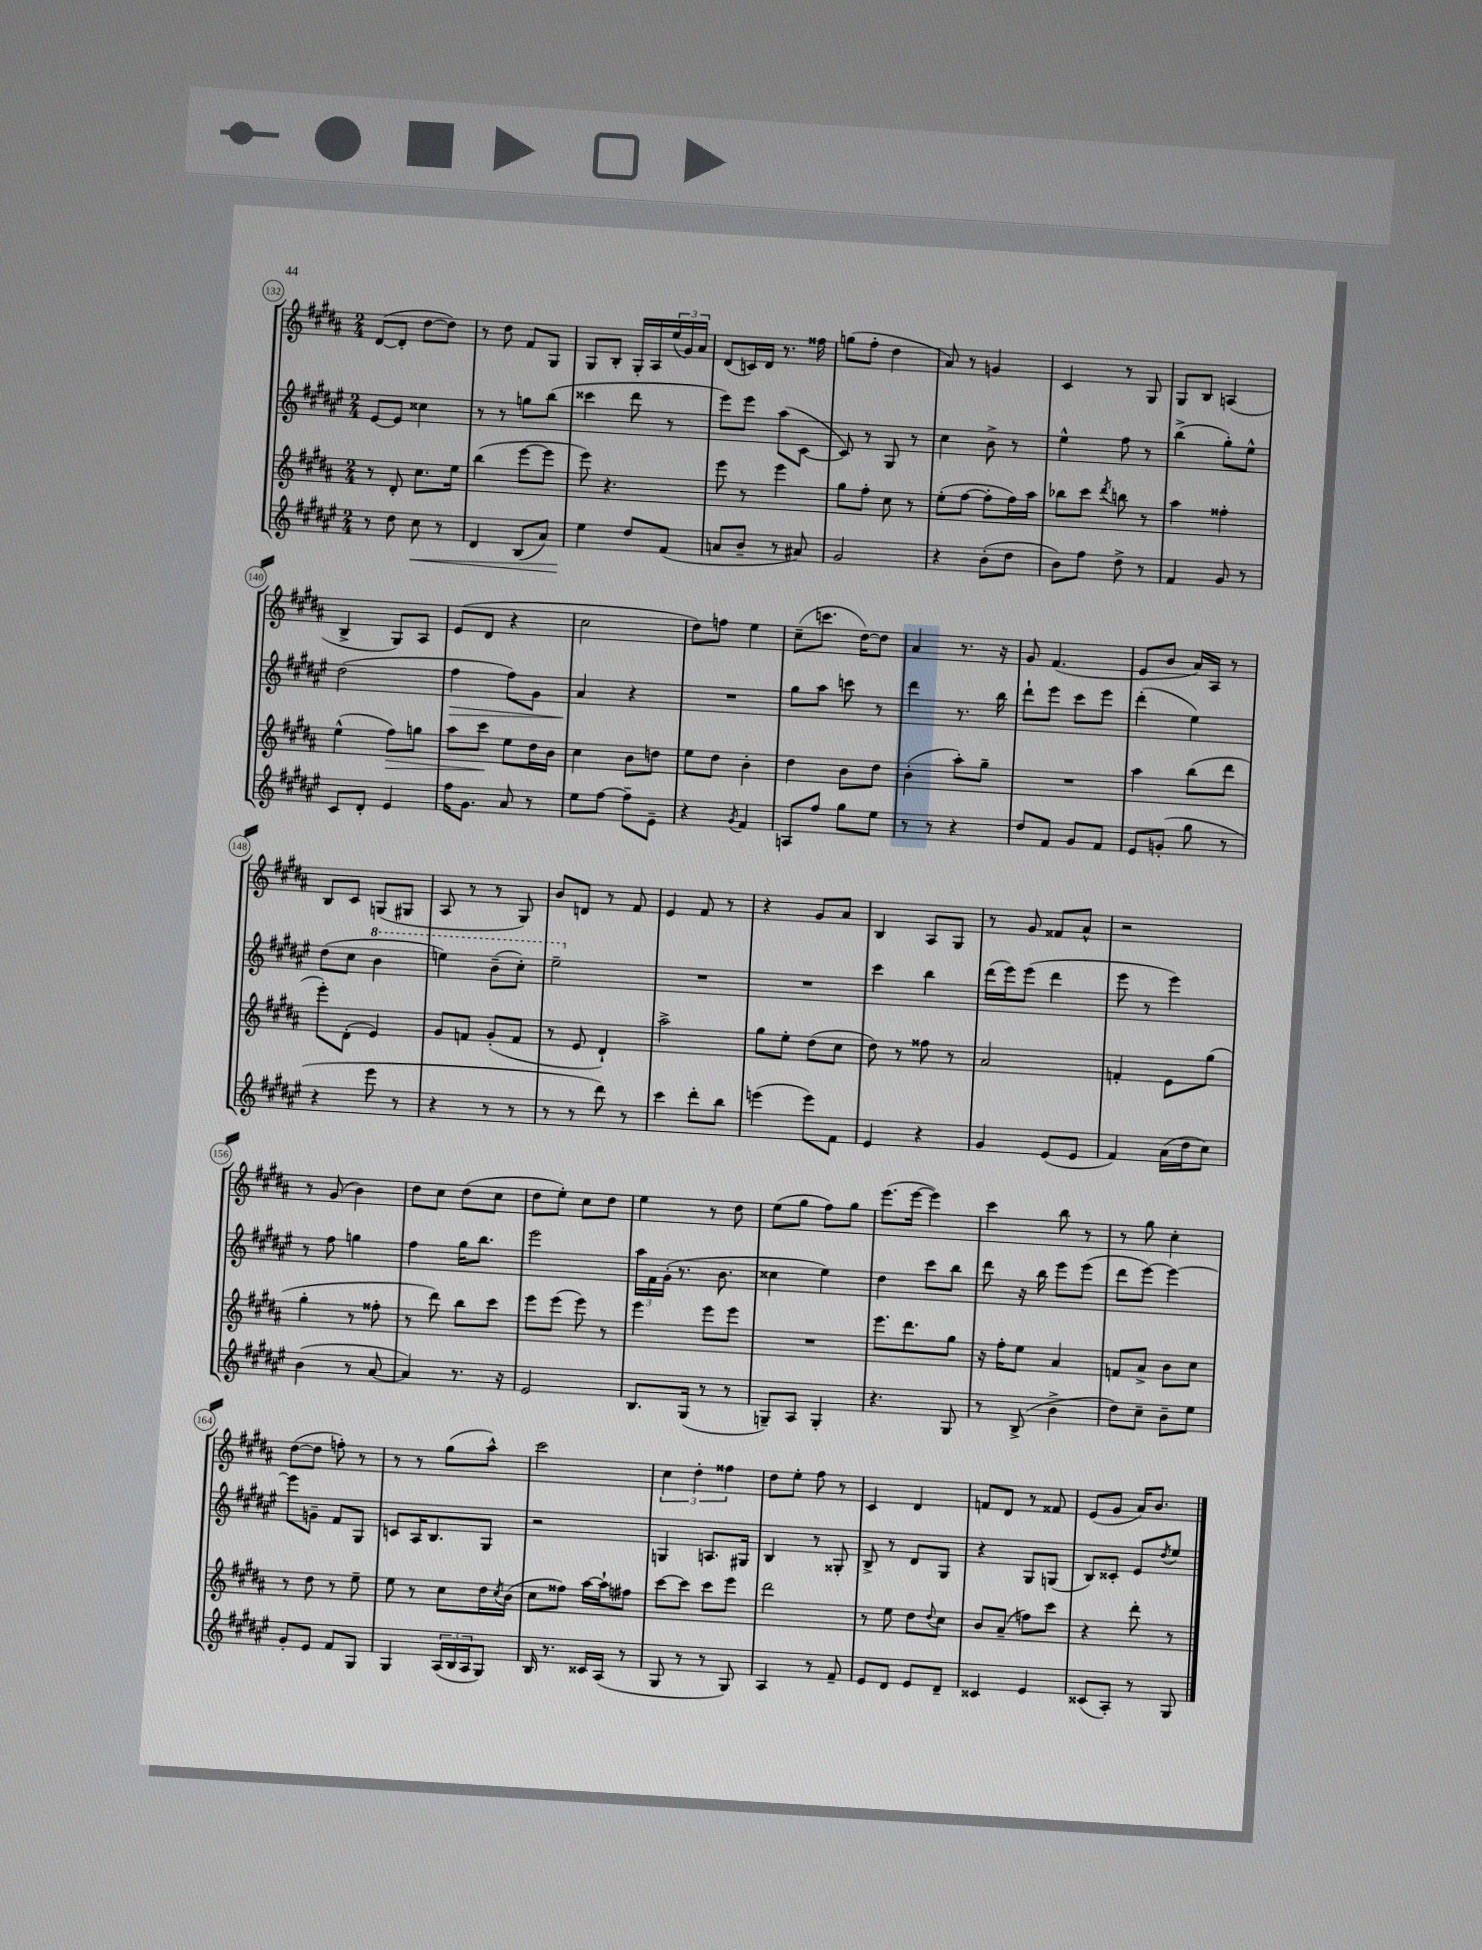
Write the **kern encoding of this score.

**kern	**dynam	**kern	**dynam	**kern	**dynam	**kern
*part4	*part4	*part3	*part3	*part2	*part2	*part1
*staff4	*staff4	*staff3	*staff3	*staff2	*staff2	*staff1
*clefG2	*	*clefG2	*	*clefG2	*	*clefG2
*k[f#c#g#d#a#e#]	*	*k[f#c#g#d#a#]	*	*k[f#c#g#d#a#e#]	*	*k[f#c#g#d#a#]
*M2/4	*	*M2/4	*	*M2/4	*	*M2/4
=132	=132	=132	=132	=132	=132	=132
8r	.	8r	.	[8e#/L	.	([8d#/L
8dd#\	.	8d#'/	.	8e#/J]	.	8d#'/J]
!	!LO:HP:b	!	!	!	!	!
8cc#\	<	8.cc#\L	.	4cc##X\	.	[8dd#\L
8r	.	.	.	.	.	8dd#\J])
.	.	16ee\Jk	.	.	.	.
=133	=133	=133	=133	=133	=133	=133
4d#/	.	(4bb\	.	8r	.	8r
.	.	.	.	8r	.	8dd#\
(8B/L	.	[8eee\L	.	8ggn\L	.	8f#/L
8a#/J)	.	8eee\J]	.	(8bb\J	.	8G#/J
=134	=134	=134	=134	=134	=134	=134
4ee#\	.	8eee\)	.	4ccc##X\	.	8G#/L
.	.	4.r	.	.	.	8B'/J
8dd#/L	[	.	.	8ddd#\	.	16G#'/LL
.	.	.	.	.	.	16A#/
(8f#/J	.	.	.	8r	.	(24ee/
.	.	.	.	.	.	24g#/)
.	.	.	.	.	.	24a#/JJ
=135	=135	=135	=135	=135	=135	=135
8an/L	.	8eee\	.	8eee#\L)	.	(8d#/L
8b~/J	.	8r	.	8eee#\J	.	16cn/L)
.	.	.	.	.	.	16d#/JJ
8r	.	4eee\	.	(8aa#\L	.	8.r
8a#X/)	.	.	.	[8c#\J	.	.
.	.	.	.	.	.	16ff##X\
=136	=136	=136	=136	=136	=136	=136
2g#/	.	8gg#\L	.	8c#/])	.	(8ggn\L
.	.	8ff#'\J	.	8r	.	8ff#'\J
.	.	8cc#\	.	8G#/	.	4dd#\
.	.	8r	.	8r	.	.
=137	=137	=137	=137	=137	=137	=137
4r	.	(8ee'\L	.	4cc#\	.	8a#/)
.	.	[8ff#\J	.	.	.	8r
(8b'\L	.	8ff#'\L]	.	8b^\	.	4gn/
8dd#\J	.	16ff#\L)	.	8r	.	.
.	.	16aa#\JJ	.	.	.	.
=138	=138	=138	=138	=138	=138	=138
8b\L)	.	8bb-X\L	.	4ee#^^\	.	4c#/
8ff#\J	.	8ccc#\J	.	.	.	.
.	.	8qddd#/	.	.	.	.
8dd#^\	.	8bbn\	.	8ff#\	.	8r
8r	.	8r	.	8r	.	8G#/
=139	=139	=139	=139	=139	=139	=139
4f#/	.	4aa#\	.	(4bb^\	.	8G#/L
.	.	.	.	.	.	8B/J
8g#/	.	4ff##X'\	.	8gg#'\L)	.	(4An/
8r	.	.	.	8ee#^^\J	.	.
!!LO:LB:g=z
=140	=140	=140	=140	=140	=140	=140
8c#/L	.	(4ee^^\	.	(2dd#\	.	4B^/
8d#'/J	.	.	.	.	.	.
!	!	!	!LO:HP:b	!	!	!
4e#/	.	8ff#\L)	>	.	.	8G#/L)
.	.	8ggn\J	.	.	.	8A#/J
=141	=141	=141	=141	=141	=141	=141
!	!	!	!	!	!LO:HP:b	!
16ff#\KL	.	8aa#\L	.	4ff#\	>	(8e/L
8.g#\J	.	.	.	.	.	.
.	.	8ccc#\J	.	.	.	8d#/J
8a#/	.	8ee\L	]	8ff#\L)	.	4r
8r	.	16dd#\L	.	8g#\J	.	.
.	.	16b\JJ	.	.	.	.
=142	=142	=142	=142	=142	=142	=142
8ee#\L	.	4cc#\	.	4a#/	.	2cc#\
[8ff#\J	.	.	.	.	.	.
8ff#~\L]	.	8b\L	.	4r	]	.
8e#~\J	.	8ddn\J	.	.	.	.
=143	=143	=143	=143	=143	=143	=143
4r	.	8ee\L	.	2r	.	8dd#\L)
.	.	8dd#\J	.	.	.	8ffn\J
8qg#/	.	.	.	.	.	.
4f#/	.	4b'\	.	.	.	4ee\
=144	=144	=144	=144	=144	=144	=144
8An/L	.	4dd#\	.	8gg#\L	.	(8cc#~\L
8ff#/J	.	.	.	8aa#\J	.	8.cccn\J
8gg#\L	.	8b\L	.	8cccn\	.	.
.	.	.	.	.	.	[16dd#\KL)
8ee#\J	.	8dd#\J	.	8r	.	8dd#\J]
=145	=145	=145	=145	=145	=145	=145
8r	.	(4b'\	.	4ddd#\	.	4a#/
8r	.	.	.	.	.	.
4r	.	8aa#'\L)	.	8.r	.	8.r
.	.	8gg#~\J	.	.	.	.
.	.	.	.	16bb\	.	16r
=146	=146	=146	=146	=146	=146	=146
8dd#/L	.	2r	.	8ddd#`\L	.	8g#/
8f#/J	.	.	.	8eee#\J	.	(4.f#/
8g#/L	.	.	.	8ccc#\L	.	.
8f#/J	.	.	.	8eee#\J	.	.
=147	=147	=147	=147	=147	=147	=147
8e#/L	.	4aa#\	.	(4ddd#'\	.	8e/L
(8gn'/J	.	.	.	.	.	8b/J
8gg#\	.	(8bb\L	.	4ee#\)	.	16a#/LL)
.	.	.	.	.	.	16A#/JJ
8r	.	8ddd#\J	.	.	.	8r
!!LO:LB:g=z
=148	=148	=148	=148	=148	=148	=148
4r	.	8eee'\L)	.	(8dd#\L	.	8B/L
.	.	(8d#'\J	.	8cc#\J	.	8c#/J
*	*	*	*	*8va	*	*
8eee#\	.	4e/)	.	4bb\	.	(8Gn/L
8r	.	.	.	.	.	8G#X/J
=149	=149	=149	=149	=149	=149	=149
4r	.	8g#/L	.	4eeen\)	.	8A#/
.	.	8fn/J	.	.	.	8r
8r	.	(8g#'/L	.	(8bb~\L	.	8r
8r	.	8f/J	.	8ccc#'\J)	.	8G#/)
=150	=150	=150	=150	=150	=150	=150
8r	.	8r	.	2eee#~\	.	8b/L
8r	.	8e/	.	.	.	8dn/J
8ddd#\)	.	4d#`/)	.	.	.	8r
8r	.	.	.	.	.	8f#/
=151	=151	=151	=151	=151	=151	=151
*	*	*	*	*X8va	*	*
4ccc#\	.	2aa#^\	.	2r	.	4e/
8ddd#'\L	.	.	.	.	.	8f#/
8bb\J	.	.	.	.	.	8r
=152	=152	=152	=152	=152	=152	=152
(4eeen\	.	8gg#\L	.	2r	.	4r
.	.	8ee'\J	.	.	.	.
8eee\L)	.	(8dd#\L	.	.	.	8g#/L
8f#\J	.	8cc#\J	.	.	.	8a#/J
=153	=153	=153	=153	=153	=153	=153
4e#/	.	8dd#\)	.	4ccc#\	.	4B/
.	.	8r	.	.	.	.
4r	.	8ff##X\	.	4bb\	.	8A#/L
.	.	8r	.	.	.	8G#/J
=154	=154	=154	=154	=154	=154	=154
4g#/	.	2a#/	.	(16ddd#\LL	.	8r
.	.	.	.	16eee#\J)	.	.
.	.	.	.	(8eee#\J	.	8g#/
(8e#/L	.	.	.	4ddd#\	.	8f##X/L
8e#/J	.	.	.	.	.	8a#^^/J
=155	=155	=155	=155	=155	=155	=155
4f#/)	.	4fn'/	.	8eee#\	.	2r
.	.	.	.	8r	.	.
(16a#\LL	.	8e\L	.	4eee#\)	.	.
16dd#\J	.	.	.	.	.	.
8cc#\J)	.	(8gg#\J	.	.	.	.
!!LO:LB:g=z
=156	=156	=156	=156	=156	=156	=156
(4b\	.	4gg#'\	.	8r	.	8r
.	.	.	.	8ff#\	.	(8g#/
8r	.	8r	.	4ggn\	.	4b\)
[8a#/	.	8ff##X'\	.	.	.	.
=157	=157	=157	=157	=157	=157	=157
4a#/])	.	8r	.	4ff#\	.	8dd#\L
.	.	8ddd#\)	.	.	.	8cc#\J
8.r	.	8bb\L	.	16gg#\KL	.	(8dd#\L
.	.	.	.	8.bb\J	.	.
.	.	8ccc#\J	.	.	.	8cc#\J
16r	.	.	.	.	.	.
=158	=158	=158	=158	=158	=158	=158
2e#/	.	8eee\L	.	2eee#\	.	8dd#\L
.	.	(8eee\J	.	.	.	8ee'\J)
.	.	8eee\)	.	.	.	8cc#\L
.	.	8r	.	.	.	8dd#\J
=159	=159	=159	=159	=159	=159	=159
8.B/L	.	4eee\	.	24aa#\LL	.	4ee\
.	.	.	.	24f#\	.	.
.	.	.	.	(24g#'\JJ	.	.
.	.	.	.	8.r	.	.
(16G#/Jk	.	.	.	.	.	.
8r	.	8eee\L	.	.	.	8r
.	.	.	.	8.b\	.	.
8r	.	8eee\J	.	.	.	8dd#\
=160	=160	=160	=160	=160	=160	=160
8Gn~/L)	.	2r	.	4cc##X\	.	(8ee\L
8A#/J	.	.	.	.	.	8gg#\J
4G'/	.	.	.	4ee#\)	.	8ff#\L)
.	.	.	.	.	.	8gg#\J
=161	=161	=161	=161	=161	=161	=161
4.r	.	8.eee\L	.	4dd#\	.	(8.eee\L
.	.	8.ddd#\	.	.	.	[16eee\Jk
.	.	.	.	8ccc#\L	.	4eee\])
8G#/	.	8gg#\J	.	8bb\J	.	.
=162	=162	=162	=162	=162	=162	=162
8r	.	16r	.	8ddd#\	.	4ccc#\
.	.	16ff#'\KL	.	.	.	.
(8B^/	.	8ee\J	.	16r	.	.
.	.	.	.	16bb\	.	.
4b^\	.	4a#/	.	8eee#\L	.	8bb\
.	.	.	.	(8eee#\J	.	8r
=163	=163	=163	=163	=163	=163	=163
8dd#\L)	.	8fn/L	.	8ddd#\L	.	8r
8cc#~\J	.	8a#^/J	.	[8eee#\J)	.	8gg#\
8b~\L	.	8b\L	.	4eee#\_	.	4cc#'\
8ee#\J	.	8cc#\J	.	.	.	.
!!LO:LB:g=z
=164	=164	=164	=164	=164	=164	=164
8g#'/L	.	8r	.	8eee#\L]	.	([8dd#\L
8e#/J	.	8dd#\	.	8gn~\J	.	8dd#\J]
8f#/L	.	8r	.	8f#/L	.	8ffn'\)
8G#/J	.	8ee~\	.	8G#/J	.	8r
=165	=165	=165	=165	=165	=165	=165
4G#/	.	8ee\	.	8cn/L	.	8r
.	.	8r	.	16A#/K	.	8r
.	.	.	.	8.B/	.	.
(24A#/LL	.	8cc#\L	.	.	.	(8gg#\L
24B/	.	.	.	.	.	.
24A#/J	.	.	.	.	.	.
8G#/J)	.	16dd#\L	.	8G#/J	.	8aa#^^\J)
.	.	8qcc#/	.	.	.	.
.	.	(16b\JJ	.	.	.	.
=166	=166	=166	=166	=166	=166	=166
16B/	.	8cc#\L	.	2r	.	2ccc#\
8.r	.	.	.	.	.	.
.	.	8ff##X\J)	.	.	.	.
16c##X/LL	.	[16aa#\LL	.	.	.	.
(16A#/JJ	.	16aa#`\J]	.	.	.	.
8r	.	8ff#X\J	.	.	.	.
=167	=167	=167	=167	=167	=167	=167
8G#/	.	[8ccc#\L	.	4Gn/	.	6cc#\
8r	.	8ccc#\J]	.	.	.	.
.	.	.	.	.	.	6dd#'\
8r	.	8ccc#\L	.	8.An/L	.	.
.	.	.	.	.	.	6ff##X\
8G#/)	.	8eee\J	.	.	.	.
.	.	.	.	16G#X/Jk	.	.
=168	=168	=168	=168	=168	=168	=168
4A#/	.	2ddd#\	.	4B/	.	8dd#\L
.	.	.	.	.	.	8ee'\J
8r	.	.	.	8r	.	8ff#\
8f#~/	.	.	.	8G##X'/	.	8r
=169	=169	=169	=169	=169	=169	=169
8e#/L	.	8r	.	8B^/	.	4c#/
8d#/J	.	8ee\	.	8r	.	.
8e#/L	.	8dd#\L	.	8d#/L	.	4d#/
.	.	8qqdd#/	.	.	.	.
8d#~/J	.	8cc#\J	.	8G#/J	.	.
=170	=170	=170	=170	=170	=170	=170
4c##X/	.	8b/L	.	4r	.	8fn/L
.	.	(8a#~/J	.	.	.	8d#/J
4e#/	.	8ffn\L)	.	8G#/L	.	8r
.	.	8ccc#\J	.	(8Gn/J	.	8f##X/
=171	=171	=171	=171	=171	=171	=171
(8c##X/L	.	4r	.	8B/L)	.	(8e/L
8A#'/J)	.	.	.	8c##X'/J	.	8g#/J
8r	.	8ddd#'\	.	8e#/L	.	16a#/KL)
.	.	.	.	.	.	8.b/J
.	.	.	.	8qdd#/	.	.
8G#/	.	8r	.	8ee#/J	.	.
==	==	==	==	==	==	==
*-	*-	*-	*-	*-	*-	*-
